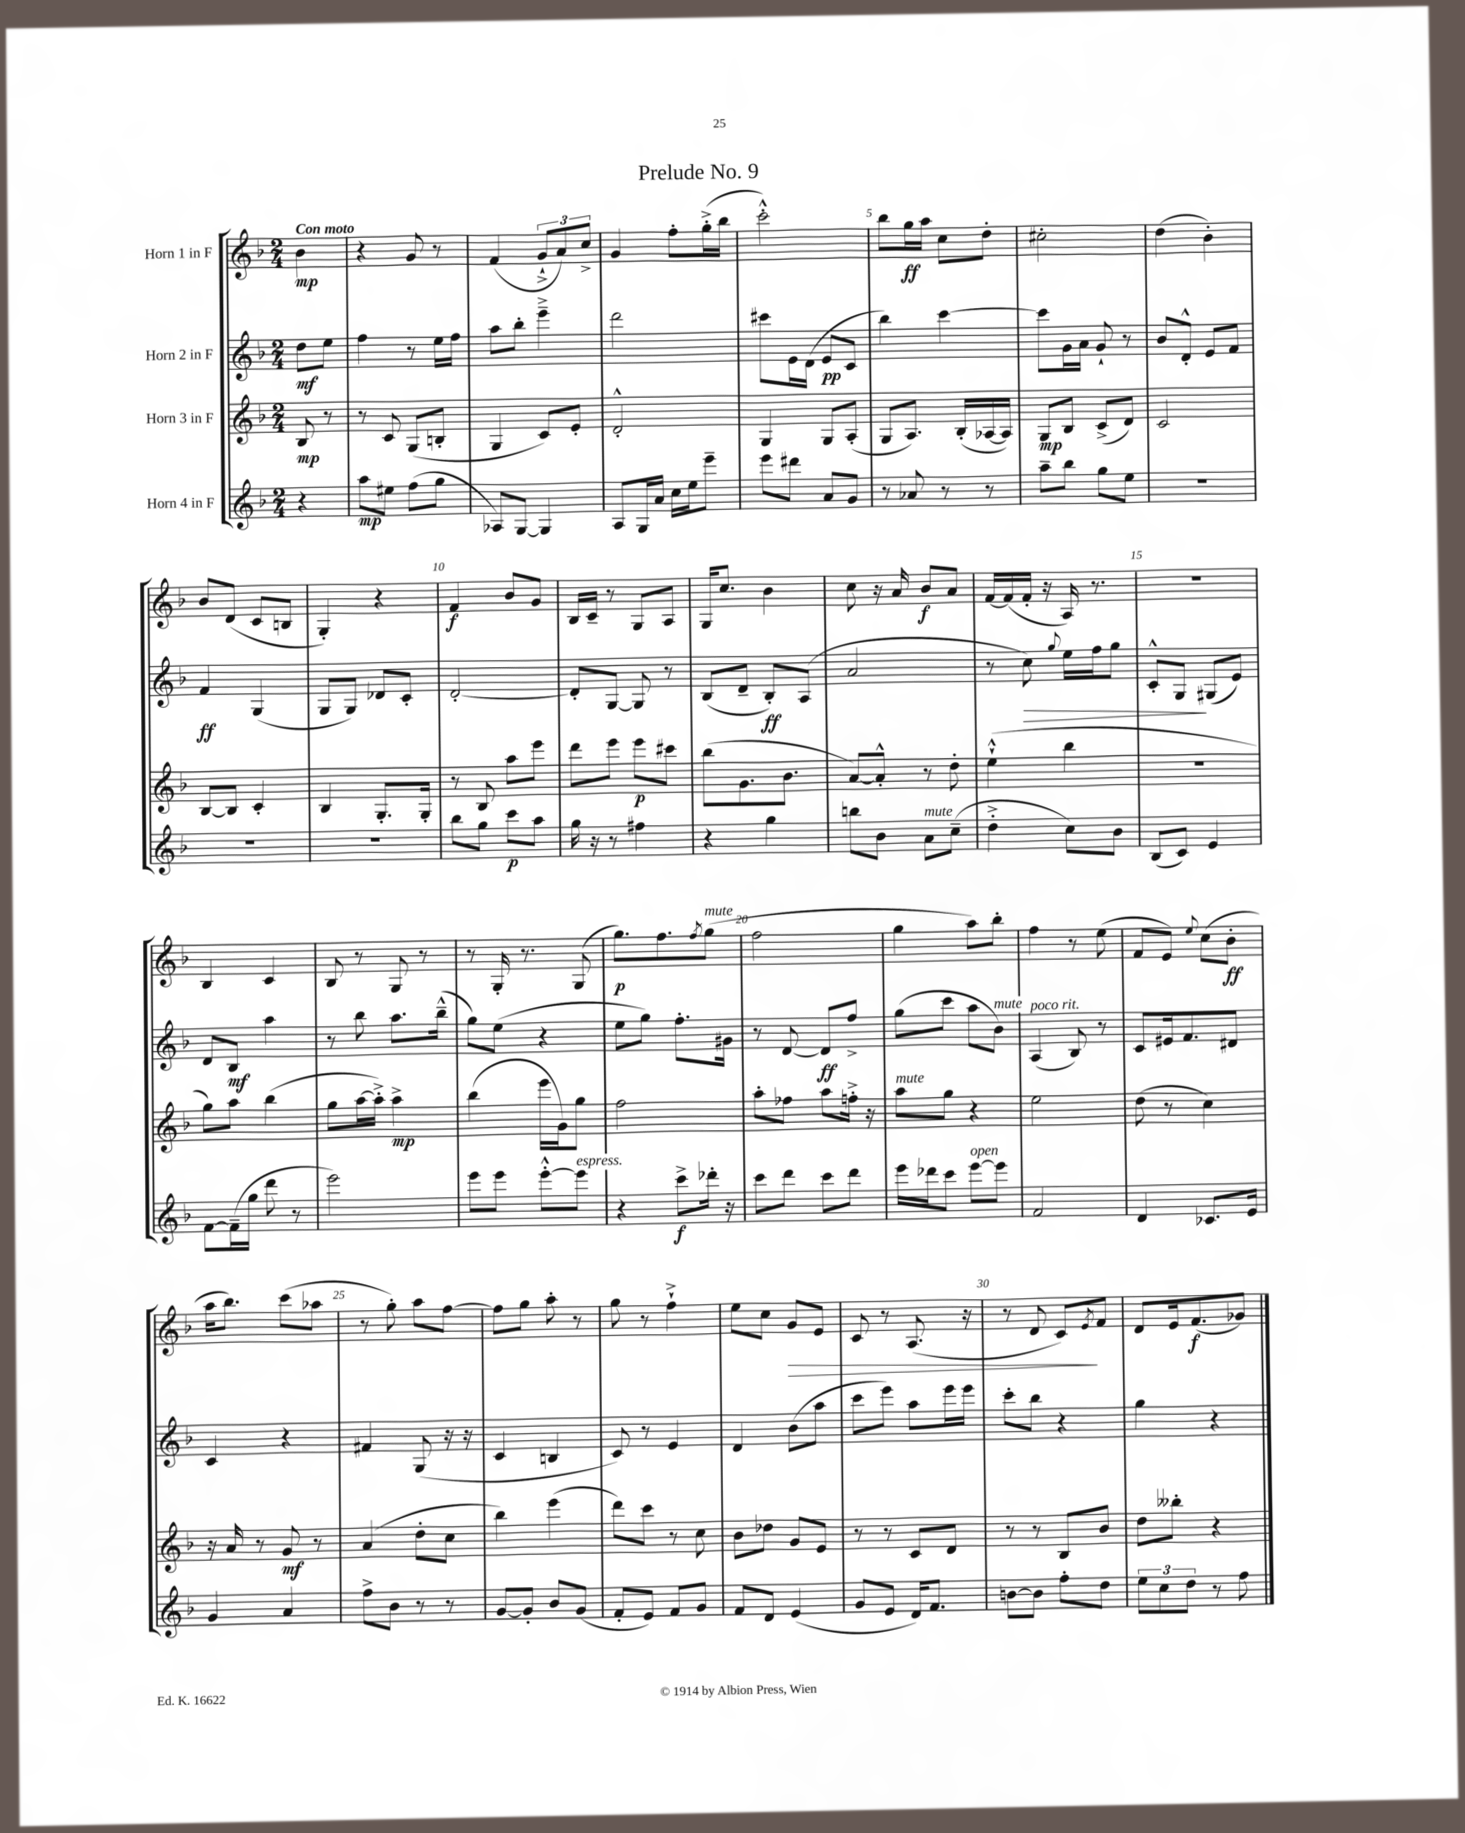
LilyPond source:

\header { title = "Prelude No. 9" }
<<
\new StaffGroup <<
\new Staff = "s0" \with { instrumentName = "Horn 1 in F" } {
    \clef treble \key f \major \numericTimeSignature \time 2/4 \partial 4 \tempo "Con moto"
    bes'4\mp |
    r4 g'8 r8 |
    f'4( \tuplet 3/2 { g'8-!-> a'8) c''8-> } |
    g'4 f''8-. g''16-.->( bes''16 |
    c'''2-.-^) |
    bes''8 g''16\ff a''16 c''8 d''8-. |
    cis''2-. |
    d''4( bes'4-.) |
    bes'8 d'8( c'8 b8 |
    g4-.) r4 |
    f'4\f bes'8 g'8 |
    bes16 c'16-- r8 g8 a8 |
    g16 c''8. bes'4 |
    c''8 r16 a'16 bes'8\f a'8 |
    f'16~ f'16( f'16-. r16 a16) r8. |
    R2 |
    bes4 c'4 |
    bes8 r8 g8 r8 |
    r8 g16-. r8. g8( |
    g''8.\p) f''8. \acciaccatura { f''8 } g''8^\markup { \italic "mute" }( |
    f''2 |
    g''4 a''8) bes''8-. |
    f''4 r8 e''8( |
    f'8 e'8) \appoggiatura { e''8 } c''8( bes'8-.\ff |
    a''16 bes''8.) c'''8( aes''8 |
    r8 g''8-.) a''8 f''8~ |
    f''8 g''8 a''8-. r8 |
    g''8 r8 f''4-!-> |
    e''8 c''8 g'8\> e'8 |
    c'8 r8 a8.( r16 |
    r8 d'8 c'8\!) \acciaccatura { e'8 } f'8 |
    d'8 e'16 f'8.\f( ges'8) \bar "|." |
}
\new Staff = "s1" \with { instrumentName = "Horn 2 in F" } {
    \clef treble \key f \major \numericTimeSignature \time 2/4 \partial 4
    d''8\mf e''8 |
    f''4 r8 e''16 f''16 |
    a''8 bes''8-. e'''4---> |
    d'''2 |
    cis'''8 e'16 d'16( e'8\pp c'8 |
    bes''4) c'''4~ |
    c'''8 g'16 a'16 g'8-! r8 |
    bes'8 d'8-.-^ e'8 f'8 |
    f'4\ff g4( |
    g8 g8) des'8 c'8-. |
    d'2~-. |
    d'8-. g8~ g8 r8 |
    bes8( d'8-- bes8-.\ff) a8( |
    a'2 |
    r8 c''8\>) \appoggiatura { g''8 } e''16 f''16 g''8 |
    c'8-.-^ g8\! gis8( e'8) |
    d'8 bes8\mf a''4 |
    r8 bes''8 a''8. bes''16---^( |
    g''8) e''8( r4 |
    e''8 g''8) f''8.-. gis'16 |
    r8 d'8~ d'8\ff f''8-> |
    g''8( c'''8 a''8 bes'8^\markup { \italic "mute" }) |
    a4^\markup { \italic "poco rit." }( bes8) r8 |
    c'8 eis'16 f'8. dis'8 |
    c'4 r4 |
    fis'4 g8( r16 r16 |
    c'4 b4 |
    c'8) r8 e'4 |
    d'4 bes'8( a''8 |
    c'''8 e'''8) a''8 e'''16 e'''16 |
    c'''8-. bes''8 r4 |
    g''4 r4 \bar "|." |
}
\new Staff = "s2" \with { instrumentName = "Horn 3 in F" } {
    \clef treble \key f \major \numericTimeSignature \time 2/4 \partial 4
    bes8\mp r8 |
    r8 c'8 g8( b8-. |
    g4 c'8) e'8-. |
    d'2-.-^ |
    g4 g8 a8-.( |
    g8 a8.) bes16-.( aes16~ aes16) |
    g8\mp bes8 c'8->( d'8) |
    c'2 |
    bes8~ bes8 c'4-. |
    bes4 g8.-. g16-. |
    r8 bes8 a''8 e'''8 |
    d'''8 e'''8 e'''8\p cis'''8 |
    bes''8( g'8. bes'8. |
    a'8~) a'8-.-^ r8 d''8-. |
    e''4-!-^( bes''4 |
    r2 |
    g''8) a''8 bes''4( |
    g''8 a''16~ a''16-.->) a''4->\mp |
    bes''4( e'''16 g'16) g''8 |
    f''2 |
    a''8-. fes''8 a''8 f''16-.-> r16 |
    a''8^\markup { \italic "mute" } g''8 r4 |
    e''2 |
    d''8( r8 c''4) |
    r16 a'16 r8 g'8\mf r8 |
    a'4( d''8-. c''8 |
    bes''4) e'''4( |
    d'''8) c'''8 r8 c''8 |
    bes'8 des''8 g'8 e'8 |
    r8 r8 c'8 d'8 |
    r8 r8 bes8 bes'8 |
    d''8 beses''8-. r4 \bar "|." |
}
\new Staff = "s3" \with { instrumentName = "Horn 4 in F" } {
    \clef treble \key f \major \numericTimeSignature \time 2/4 \partial 4
    r4 |
    a''8\mp eis''8 f''8( g''8 |
    aes8) g8~ g4 |
    a8 g16 a'16 c''16 e''16 e'''8-- |
    e'''8 dis'''8 a'8 g'8 |
    r8 aes'8 r8 r8 |
    a''8-- bes''8 g''8 e''8 |
    R2 |
    R2 |
    R2 |
    bes''8 g''8 c'''8\p a''8 |
    g''16 r16 r8 fis''4 |
    r4 g''4 |
    b''8 bes'8 a'8^\markup { \italic "mute" } c''8--( |
    d''4-.-> c''8) bes'8 |
    bes8( c'8) e'4 |
    f'8~ f'16--( g''16 d'''8 r8 |
    e'''2) |
    e'''8 e'''8 e'''8~-.-^ e'''8^\markup { \italic "espress." } |
    r4 c'''8->\f des'''16-. r16 |
    c'''8 d'''8 c'''8 d'''8 |
    e'''16 des'''16 c'''8 e'''8~^\markup { \italic "open" } e'''8 |
    f'2 |
    d'4 ces'8. e'16 |
    g'4 a'4 |
    f''8-> bes'8 r8 r8 |
    g'8~ g'8-. bes'8 g'8( |
    f'8-. e'8) f'8 g'8 |
    f'8 d'8 e'4( |
    g'8 e'8 d'16) f'8. |
    b'8~ b'8 f''8-. d''8 |
    \tuplet 3/2 { e''8 c''8 d''8 } r8 f''8 \bar "|." |
}
>>
>>
\layout { \context { \Score \override BarNumber.break-visibility = ##(#f #t #t) barNumberVisibility = #(every-nth-bar-number-visible 5) } }
